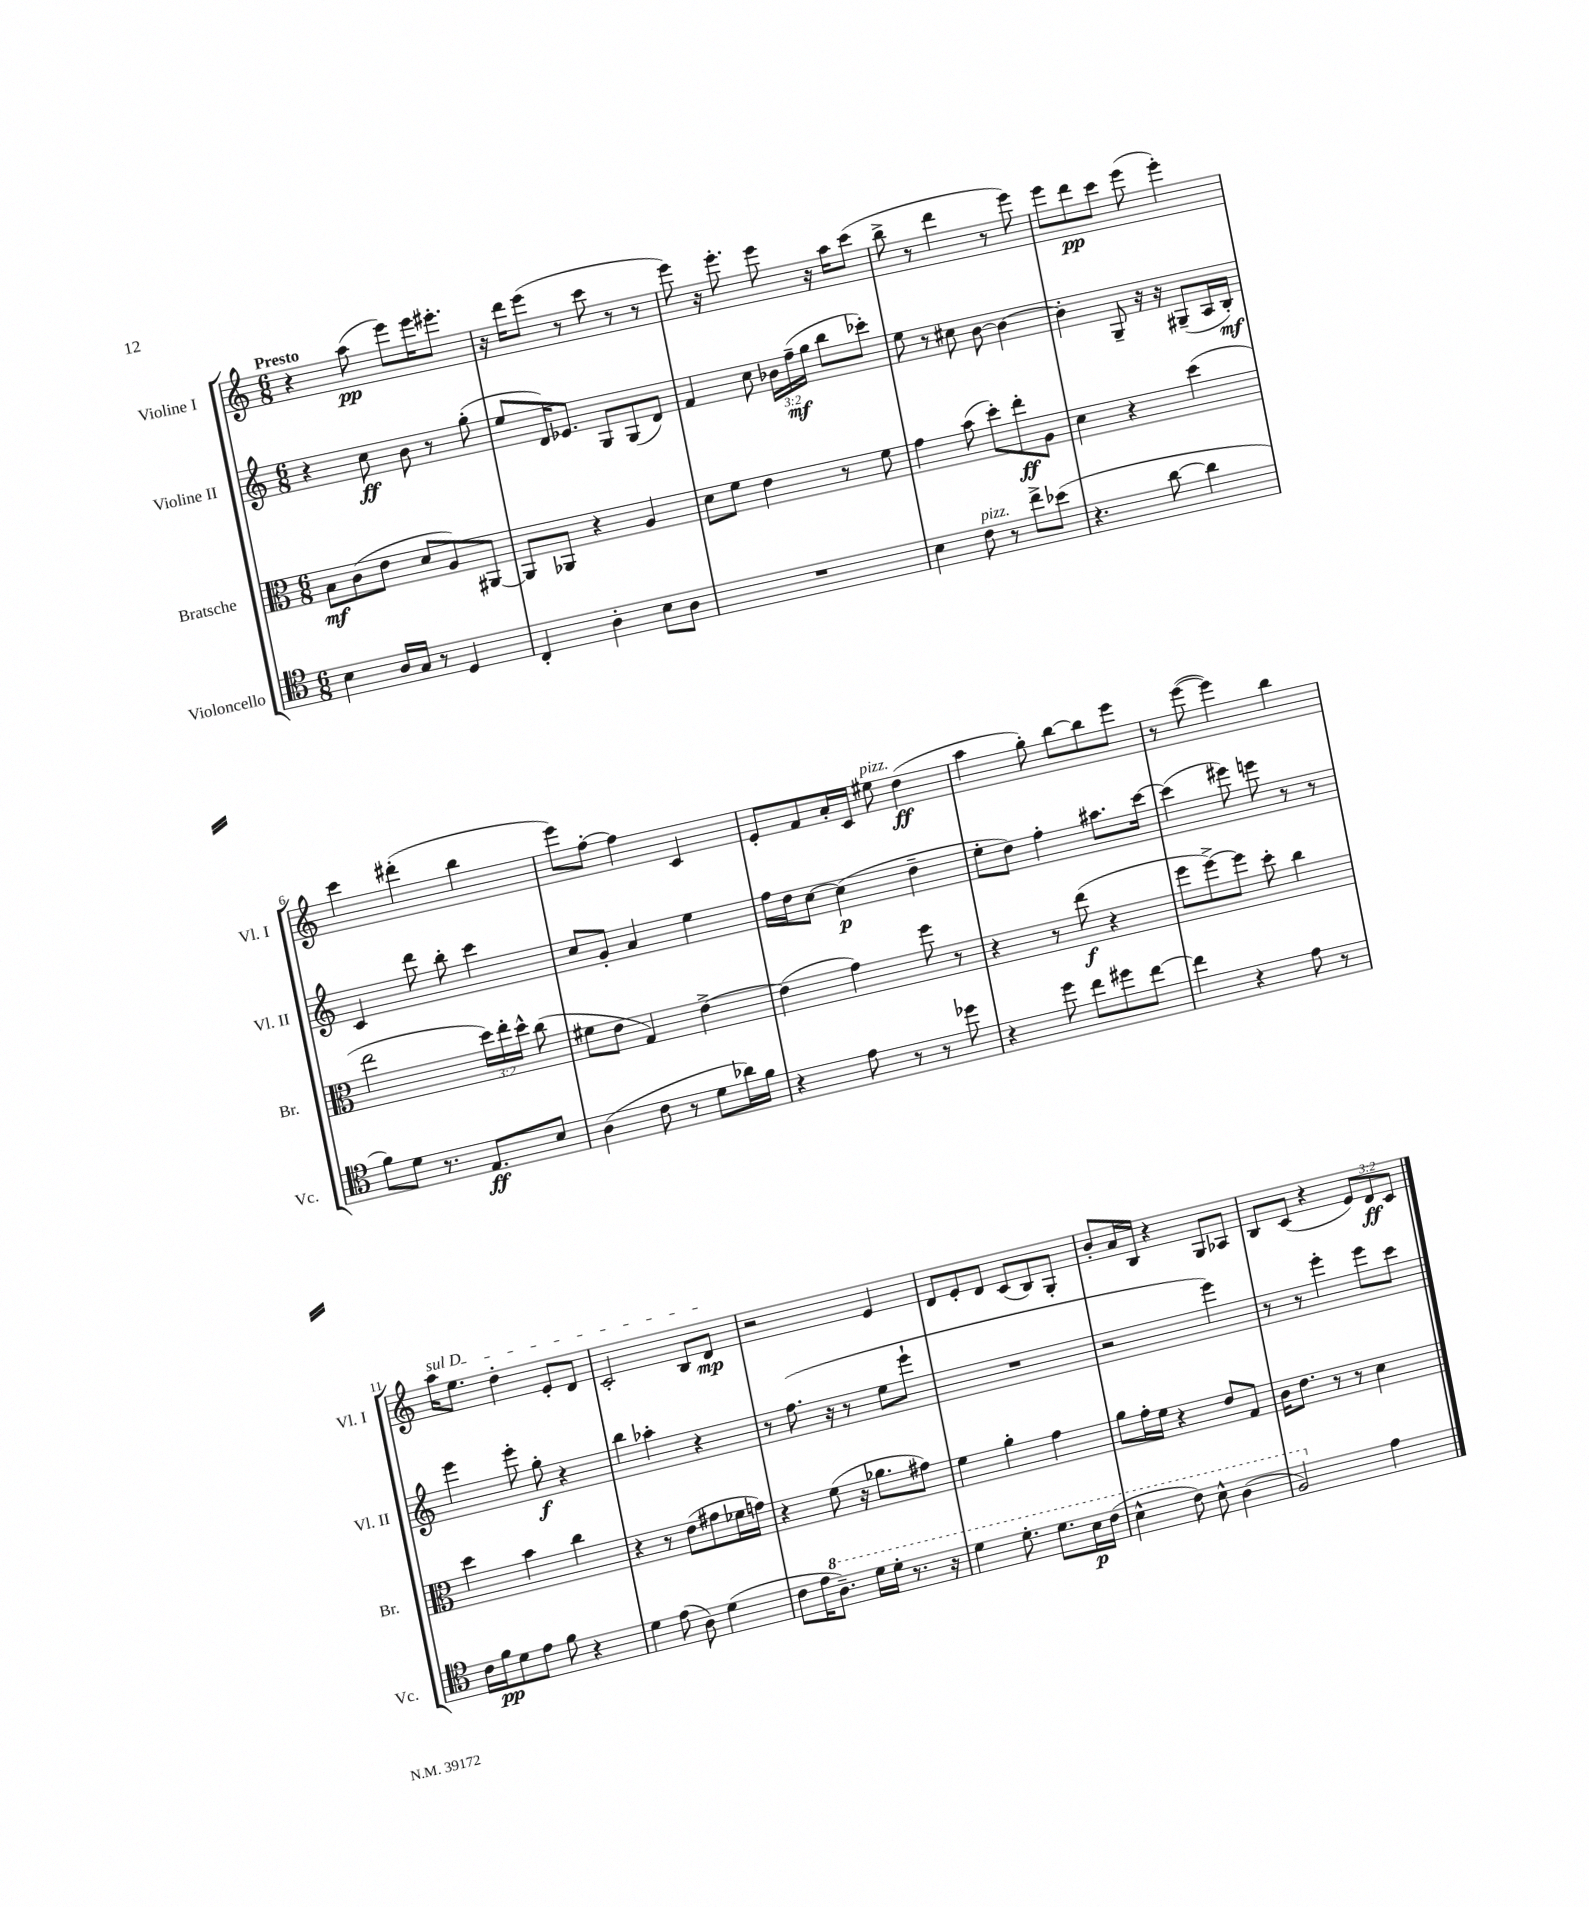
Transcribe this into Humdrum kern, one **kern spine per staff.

**kern	**dynam	**kern	**dynam	**kern	**dynam	**kern	**dynam
*part4	*part4	*part3	*part3	*part2	*part2	*part1	*part1
*staff4	*staff4	*staff3	*staff3	*staff2	*staff2	*staff1	*staff1
*I"Violoncello	*	*I"Bratsche	*	*I"Violine II	*	*I"Violine I	*
*I'Vc.	*	*I'Br.	*	*I'Vl. II	*	*I'Vl. I	*
*clefC4	*	*clefC3	*	*clefG2	*	*clefG2	*
*k[]	*	*k[]	*	*k[]	*	*k[]	*
*M6/8	*	*M6/8	*	*M6/8	*	*M6/8	*
=1	=1	=1	=1	=1	=1	=1	=1
!	!	!	!	!	!	!LO:TX:a:B:t=Presto	!
4B\	.	8B\L	mf	4r	.	4r	.
.	.	(8c\	.	.	.	.	.
16A/LL	.	8e\J	.	8cc\	ff	(8aa\	pp
16G/JJ	.	.	.	.	.	.	.
8r	.	8d/L	.	8b\	.	8eee\L)	.
4D/	.	8A/)	.	8r	.	16eee\K	.
.	.	.	.	.	.	8.eee#X'\J	.
.	.	[8AA#X/J	.	(8gg'\	.	.	.
=2	=2	=2	=2	=2	=2	=2	=2
4C'/	.	8AA#/L]	.	8ee/L	.	16r	.
.	.	.	.	.	.	16ddd\KL	.
.	.	8AA-X/J	.	16d/K)	.	(8eee\J	.
.	.	.	.	8.e-X/J	.	.	.
4A'\	.	4r	.	.	.	8r	.
.	.	.	.	8G/L	.	8ccc\	.
8B\L	.	4A/	.	(8G/	.	8r	.
8A\J	.	.	.	8d/J)	.	8r	.
=3	=3	=3	=3	=3	=3	=3	=3
2.r	.	8d\L	.	4f/	.	8eee\)	.
.	.	8f\J	.	.	.	16r	.
.	.	.	.	.	.	8.eee'\	.
.	.	4e\	.	8cc\	.	.	.
.	.	.	.	24b-X\LL	.	8eee\	.
.	.	.	.	(24ff~\	mf	.	.
.	.	.	.	24gg\JJ	.	.	.
.	.	8r	.	8bb\L	.	16r	.
.	.	.	.	.	.	16aa\KL	.
.	.	8f\	.	8ccc-X'\J)	.	(8ccc\J	.
=4	=4	=4	=4	=4	=4	=4	=4
4B\	.	4g\	.	8ee\	.	8bb^\	.
.	.	.	.	8r	.	8r	.
!LO:TX:a:i:t=pizz.	!	!	!	!	!	!	!
8c\	.	(8b\	.	8cc#X\	.	4ddd\	.
8r	.	8dd'\L)	.	[8b\	.	.	.
8cc^\L	.	8ee'\	ff	4b\_	.	8r	.
(8b-X\J	.	8A\J	.	.	.	8eee\)	.
=5	=5	=5	=5	=5	=5	=5	=5
4.r	.	4d\	.	4b'\]	.	8eee\L	.
.	.	.	.	.	.	8ddd\	pp
.	.	4r	.	8G~/	.	8ccc\J	.
[8a\	.	.	.	16r	.	(8eee\	.
.	.	.	.	16r	.	.	.
4a\]	.	(4dd\	.	(8G#X~/L	.	4eee'\)	.
.	.	.	.	16A/L	.	.	.
.	.	.	.	16B'/JJ)	mf	.	.
!!LO:LB:g=z
=6	=6	=6	=6	=6	=6	=6	=6
8f\L)	.	2ee\	.	4c/	.	4ccc\	.
8d\J	.	.	.	.	.	.	.
8.r	.	.	.	8ddd\	.	(4ddd#X'\	.
.	.	.	.	8bb'\	.	.	.
8.E/L	ff	.	.	.	.	.	.
.	.	24dd\LL)	.	4ccc\	.	4bb\	.
.	.	24ee'\	.	.	.	.	.
.	.	24dd^^\JJ	.	.	.	.	.
8B/J	.	(8cc\	.	.	.	.	.
=7	=7	=7	=7	=7	=7	=7	=7
(4A\	.	8f#X\L	.	8cc/L	.	8eee\L)	.
.	.	8e\J	.	8g'/J	.	[8ff'\J	.
8c\	.	4G/)	.	4a/	.	4ff\]	.
8r	.	.	.	.	.	.	.
8d\L	.	[4e^\	.	4ee\	.	4c/	.
16a-X\L)	.	.	.	.	.	.	.
16f\JJ	.	.	.	.	.	.	.
=8	=8	=8	=8	=8	=8	=8	=8
4r	.	(4e\]	.	16ff\LL	.	8e'/L	.
.	.	.	.	16dd\J	.	.	.
.	.	.	.	[8cc\J	.	8f/	.
8e\	.	4g\)	.	(4cc\]	p	16a'/L	.
.	.	.	.	.	.	16c/JJ	.
!	!	!	!	!	!	!LO:TX:a:i:t=pizz.	!
8r	.	.	.	.	.	8ee#X\	.
8r	.	8ff\	.	4dd~\	.	(4dd\	ff
8dd-X\	.	8r	.	.	.	.	.
=9	=9	=9	=9	=9	=9	=9	=9
4r	.	4r	.	8ee'\L	.	4aa\	.
.	.	.	.	8dd\J)	.	.	.
8dd\	.	8r	.	4ff'\	.	8gg'\)	.
8cc\L	.	(8ee\	f	.	.	[8bb\L	.
8dd#X\	.	4r	.	8.aa#X\L	.	8bb\]	.
[8cc\J	.	.	.	.	.	8eee\J	.
.	.	.	.	[16ccc\Jk	.	.	.
=10	=10	=10	=10	=10	=10	=10	=10
4cc\]	.	8ff\L	.	(4ccc\]	.	8r	.
.	.	[8ff^\)	.	.	.	([8eee\	.
4r	.	8ff\J]	.	8eee#X\)	.	4eee\])	.
.	.	8dd'\	.	8eeen\	.	.	.
8e\	.	4cc\	.	8r	.	4bb\	.
8r	.	.	.	8r	.	.	.
!!LO:LB:g=z
=11	=11	=11	=11	=11	=11	=11	=11
!	!	!	!	!	!	!LO:TX:a:i:t=sul D	!
16c\LL	.	4dd\	.	4eee\	.	16aa\KL	.
16f\J	pp	.	.	.	.	8.ee\J	.
8d\	.	.	.	.	.	.	.
8e\J	.	4b\	.	8eee'\	.	4dd'\	.
8f\	.	.	.	8gg'\	f	.	.
4r	.	4cc\	.	4r	.	8e'/L	.
.	.	.	.	.	.	8d/J	.
=12	=12	=12	=12	=12	=12	=12	=12
4d\	.	4r	.	4bb\	.	2c'/	.
(8e\	.	8r	.	4aa-X'\	.	.	.
8A\)	.	(8e\L	.	.	.	.	.
(4d\	.	8g#X\	.	4r	.	8B/L	.
.	.	16f-X\L	.	.	.	8d/J	mp
.	.	16gn\JJ)	.	.	.	.	.
=13	=13	=13	=13	=13	=13	=13	=13
8c\L	.	4r	.	8r	.	2r	.
16e\K	.	.	.	(8.ff\	.	.	.
*8va	*	*	*	*	*	*	*
8.a~\J)	.	.	.	.	.	.	.
.	.	(8f\	.	.	.	.	.
.	.	.	.	16r	.	.	.
16dd\LL	.	16r	.	8r	.	.	.
16dd'\JJ	.	8.a-X\L	.	.	.	.	.
8.r	.	.	.	8ee\L	.	4e/	.
.	.	8g#X\J)	.	8eee`\J	.	.	.
16r	.	.	.	.	.	.	.
=14	=14	=14	=14	=14	=14	=14	=14
4dd\	.	4f\	.	2.r	.	8d/L	.
.	.	.	.	.	.	8e'/	.
8.dd'\	.	4a'\	.	.	.	8d/J	.
.	.	.	.	.	.	(8c/L	.
8.dd\L	.	.	.	.	.	.	.
.	.	4g\	.	.	.	8B/)	.
16b\L	p	.	.	.	.	8G'/J	.
(16cc\JJ	.	.	.	.	.	.	.
=15	=15	=15	=15	=15	=15	=15	=15
4b^^\	.	8a\L	.	2r	.	8b'/L	.
.	.	16g'\L	.	.	.	16a/L	.
.	.	16f\JJ	.	.	.	16B/JJ	.
8cc\)	.	4r	.	.	.	4r	.
8b^^\	.	.	.	.	.	.	.
(4a\	.	8e/L	.	4eee\)	.	8G/L	.
.	.	8G/J	.	.	.	8A-X/J	.
=16	=16	=16	=16	=16	=16	=16	=16
2f/)	.	16c\KL	.	8r	.	8B/L	.
.	.	8.e\J	.	.	.	.	.
.	.	.	.	8r	.	(8c/J	.
.	.	8r	.	4eee'\	.	4r	.
.	.	8r	.	.	.	.	.
*X8va	*	*	*	*	*	*	*
4e\	.	4d\	.	8eee\L	.	12e/L)	.
.	.	.	.	.	.	12d/	ff
.	.	.	.	8ccc\J	.	.	.
.	.	.	.	.	.	12c/J	.
==	==	==	==	==	==	==	==
*-	*-	*-	*-	*-	*-	*-	*-
